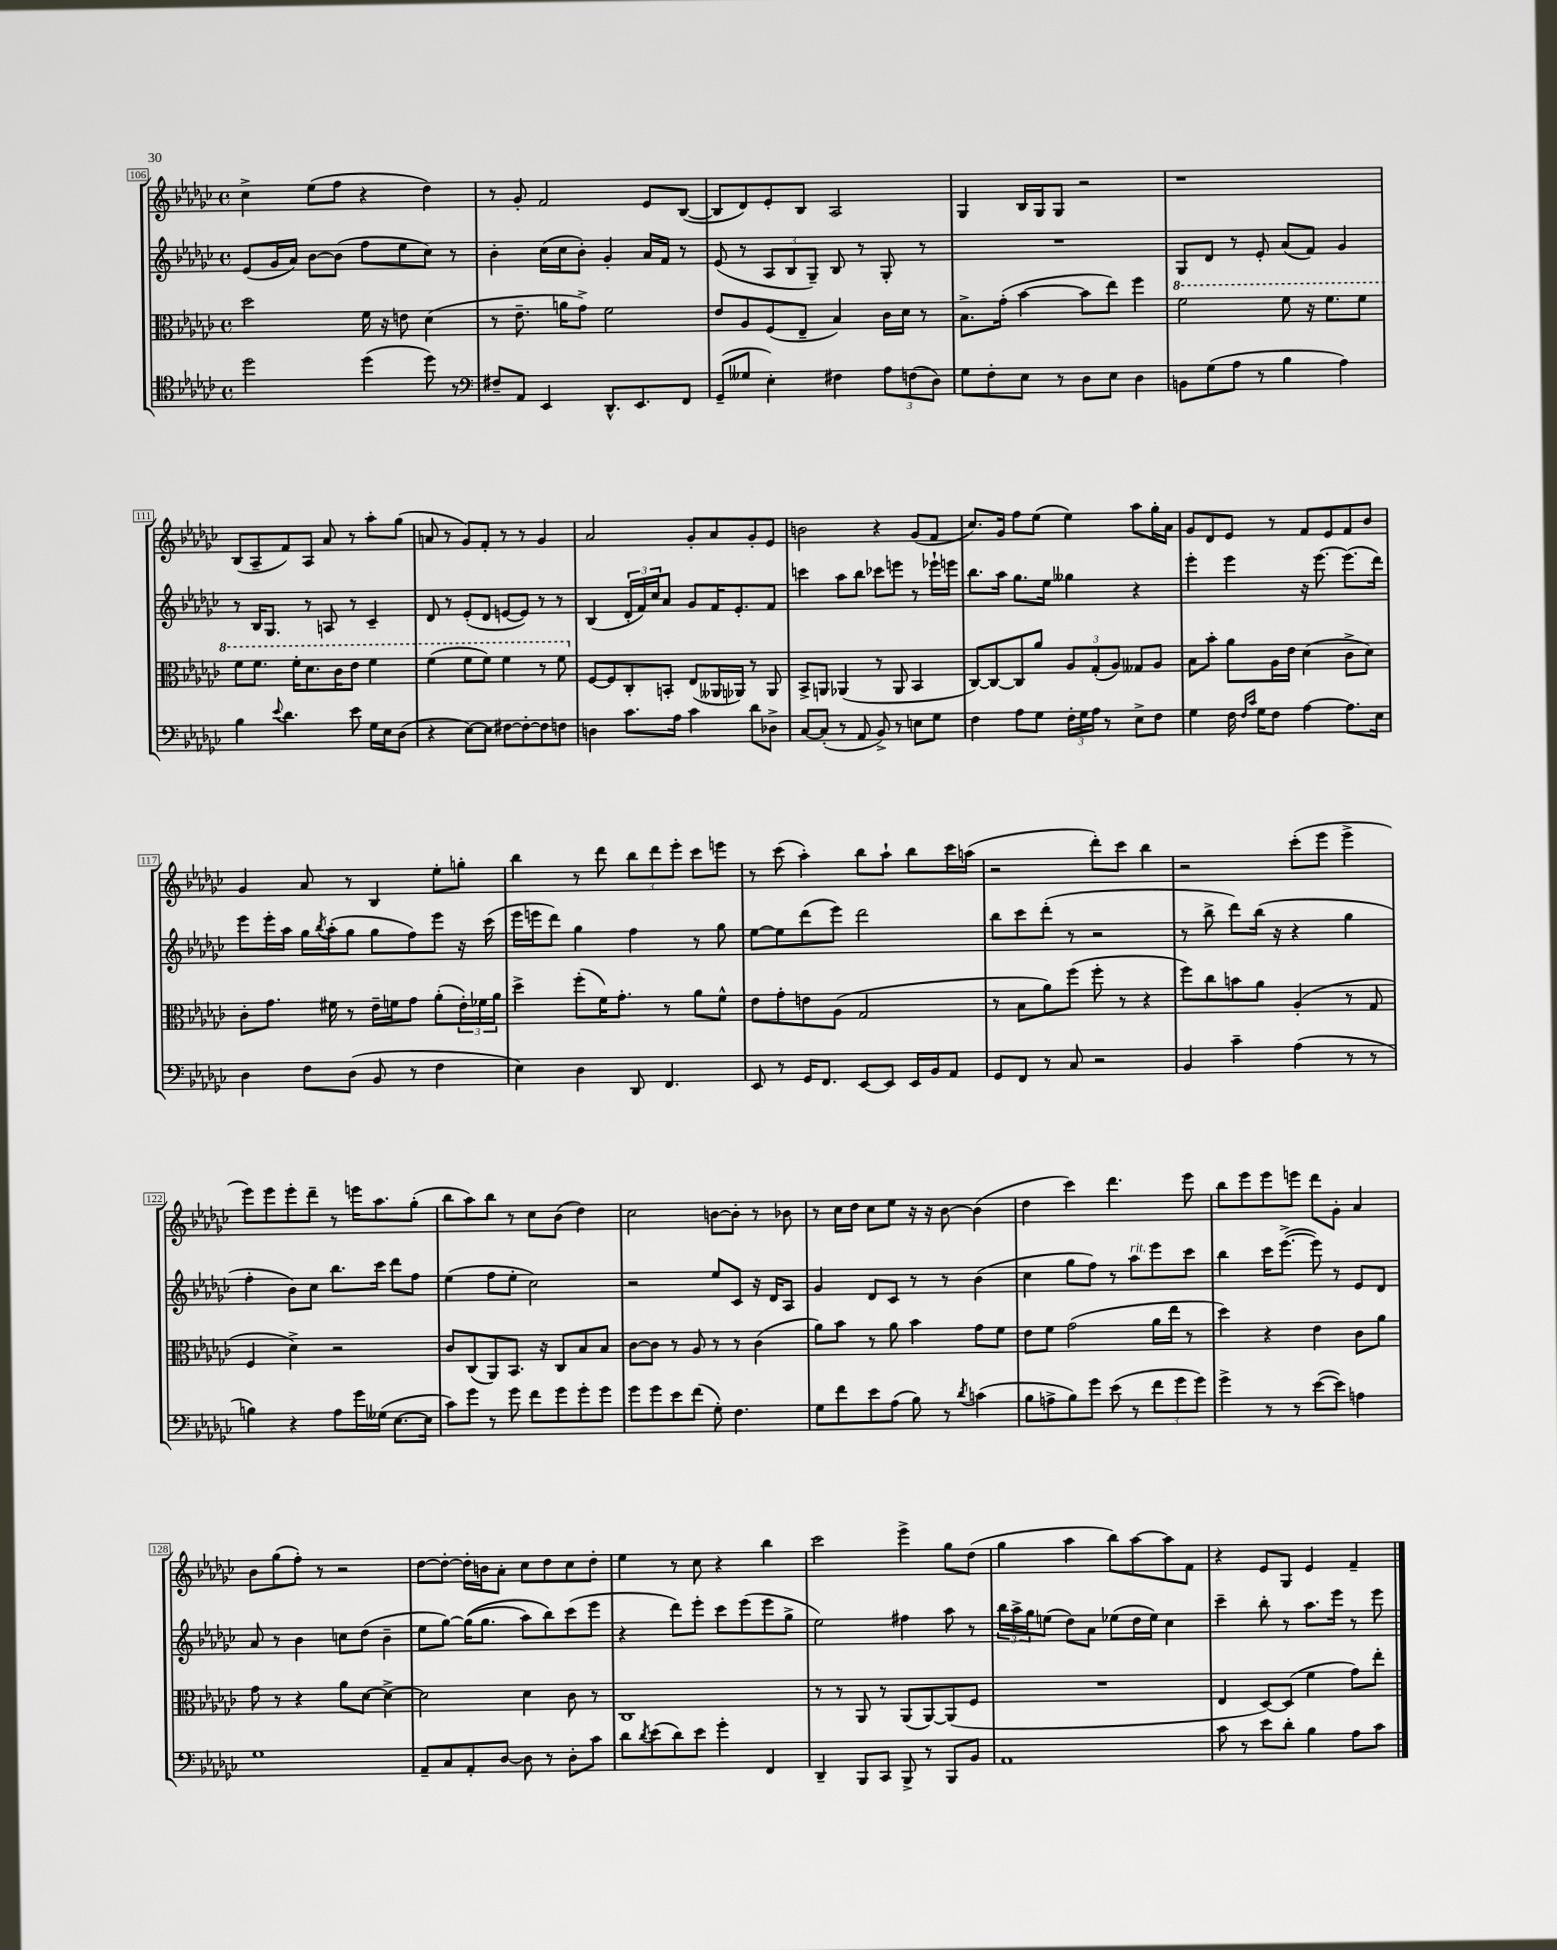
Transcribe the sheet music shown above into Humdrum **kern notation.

**kern	**kern	**kern	**kern
*staff4	*staff3	*staff2	*staff1
*clefC4	*clefC3	*clefG2	*clefG2
*k[b-e-a-d-g-c-]	*k[b-e-a-d-g-c-]	*k[b-e-a-d-g-c-]	*k[b-e-a-d-g-c-]
*M4/4	*M4/4	*M4/4	*M4/4
*met(c)	*met(c)	*met(c)	*met(c)
2dd-\	2dd-\	(8e-/L	4cc-^\
.	.	16g-/L	.
.	.	16a-/JJ)	.
.	.	[8b-\L	(8ee-\L
.	.	(8b-\]J	8ff\J
(4dd-\	16f\	8ff\L	4r
.	16r	.	.
.	8e\	8ee-\	.
8dd-\)	(4d-\	8cc-\J)	4dd-\)
8r	.	8r	.
=	=	=	=
*clefF4	*	*	*
8F#~/L	8r	4b-'\	8r
8AA-/J	8.e-~\	.	8g-'/
4EE-/	.	(16cc-\LL	2f/
.	16a\LK	16cc-\J	.
.	8g-^\J)	8b-'\J)	.
8.DD-^^/L	2f\	4g-'/	.
8.EE-/	.	.	.
.	.	16a-/LL	8e-/L
.	.	16f/JJ	.
8FF/J	.	8r	([8B-/J
=	=	=	=
(8GG-~/L	8e-/L	(8e-/	8B-/]L
8G--/J	8A-/	8r	8d-/)
4E-'\)	(8F/	12A-/L	8e-'/
.	.	12B-/	.
.	8E-~/J	.	8B-/J
.	.	12G-~/J)	.
4F#\	4B-/)	8B-/	2A-/
.	.	8r	.
12A-\L	16c-\LL	8G-'/	.
.	16d-\JJ	.	.
(12F\	.	.	.
.	8r	8r	.
12D-\J)	.	.	.
=	=	=	=
8G-\L	8.B-^\L	1r	4G-/
8F'\	.	.	.
.	(16g-'\Jk	.	.
8E-\J	[4b-\	.	16B-/LL
.	.	.	16G-/J
8r	.	.	8G-/J
8D-\L	8b-\]L	.	2r
8E-\J	8ee-\J)	.	.
4D-\	4ff\	.	.
=	=	=	=
8BB\L	2ff\	8G-/L	1r
(8G-\	.	8d-/J	.
8A-\J	.	8r	.
8r	.	8e-'/	.
4B-\	8ff\	(8a-/L	.
.	16r	8f/J)	.
.	8.ff\L	.	.
4A-\)	.	4g-/	.
.	8ff\J	.	.
=	=	=	=
4B-\	8ff\L	8r	(8B-/L
.	8.ff\J	16B-/LK	8A-~/
.	.	8.G-/J	.
8qqe-/	.	.	.
4.d-\	.	.	8f/)
.	16ff'\LK	.	.
.	8.dd-\	8r	8A-/J
.	.	8A/	8a-/
.	16cc-\K	.	.
8e-\	8ee-\J	8r	8r
16G-\LL	4ff\	4c-~/	8aa-'\L
16E-\J	.	.	.
(8D-\J	.	.	(8gg-\J
=	=	=	=
4r	(4ff\	8d-/	8a/
.	.	8r	8r
[8E-\L)	8ff\L	(8e-'/L	8g-/L)
8E-\]J	8ff\J)	8d-/J	8f'/J
[8F#\L	4ff\	[8e/L	8r
8F#'\_	.	8e/]J)	8r
8F#\]	8r	8r	4g-/
8F\J	8ff\	8r	.
=	=	=	=
4D\	[8F/L	(4B-/	2a-/
.	8F/]	.	.
8.c-\L	8C-'/	24d-'/LL	.
.	.	24f/)	.
.	.	24cc-/J	.
.	8BB'/J	8a-/J	.
16A-\Jk	.	.	.
4c-\	(8E-/L	8g-/L	8g-'/L
.	16AA--/L	16f/K	8a-/
.	16AA-/JJ)	8.e-'/	.
8d-\L	8r	.	8g-'/
8D-^\J	8AA-/	8f/J	8e-/J
=	=	=	=
[8C-/L	8BB-^/L	4ccc\	2b\
(8C-'/]J	8AA/J	.	.
8r	(4AA-/	8aa-\L	.
8AA-/	.	8bb-\J	.
8BB-^/)	8r	8ccc-\L	4r
8r	8AA-/	8eee\J	.
8E\L	4BB-/	8r	(8g-/L
8G-\J	.	16eee-`\LL	8f/J
.	.	16eee\JJ	.
=	=	=	=
4F\	[8C-/L)	8.bb-\L	8.cc-/L)
.	8C-/_	.	.
.	.	16aa-\Jk	16g-/Jk
8A-\L	8C-/]	8.gg-\L	8ff\L
8G-\J	8a-/J	.	(8ee-\J
.	.	16ee-\Jk	.
24F'\LL	12A-/L	4gg--\	4ee-\)
24G-\	.	.	.
24A-\JJ	(12G-'/	.	.
8r	.	.	.
.	12A-/J)	.	.
8E-^\L	8G--/L	4r	8aa-\L
8F\J	8A-/J	.	16gg-'\L
.	.	.	16a-\JJ
=	=	=	=
4G-\	8B-\L	4eee-'\	8g-/L
.	8b-'\J	.	8d-/
16F\	8a-\L	4eee-\	8e-/J
16qqF/LL	.	.	.
16qqc-/JJ	.	.	.
16G-\LK	.	.	.
8F\J	16A-\L	.	8r
.	16e-\JJ	.	.
[4A-\	(4d-\	16r	8f/L
.	.	[8.eee-\	.
.	.	.	8e-/
8.A-\]L	8c-^\L	(8.eee-\]L	8f/
.	8d-\J)	.	8b-/J
16E-\Jk	.	16ddd-\Jk)	.
=	=	=	=
4D-\	8c-'\L	8eee-\L	4g-/
.	8.g-\J	16eee-'\L	.
.	.	16aa-\JJ	.
8F\L	.	16gg-\LL	8a-/
.	.	8qbb-/	.
.	16f#\	(16aa-'\J	.
(8D-\J	8r	8gg-\J	8r
8BB-/	16e-~\LL	8gg-\L	4B-/
.	16f\J	.	.
8r	8g-\J	8ff\)	.
4F\	(8a-'\L	8eee-\J	8ee-'\L
.	24e-'\L)	16r	8gg'\J
.	24f-\	.	.
.	.	(16ccc-\	.
.	24a-\JJ	.	.
=	=	=	=
4E-\)	4dd-^\	16eee-\LL	4bb-\
.	.	16eee\J	.
.	.	8ddd-\J)	.
4D-\	(8ff'\L	4gg-\	8r
.	16f\K)	.	8ddd-\
.	8.g-'\J	.	.
8DD-/	.	4ff\	12bb-\L
.	.	.	12ddd-\
4.FF/	8r	.	.
.	.	.	12eee-'\J
.	8a-\L	8r	8ccc-\L
.	8f^^\J	8gg-\	8eee\J
=	=	=	=
8EE-/	8e-\L	[8ee-\L	8r
8r	8g-'\	8ee-\]	(8ccc-\
16GG-/LK	8e\	(8ddd-\	4aa-'\)
8.FF/J	.	.	.
.	(8A-\J	8eee-\J)	.
[8EE-/L	2G-/	2ddd-\	8bb-\L
8EE-/]J	.	.	8aa-`\J
16EE-/LL	.	.	8bb-\L
16BB-/J	.	.	.
8AA-/J	.	.	16ccc-\L
.	.	.	(16aa\JJ
=	=	=	=
8GG-/L	8r	8bb-\L	2r
8FF/J	8B-\L	8ccc-\	.
8r	8a-\)	(8ddd-'\J	.
8C-/	(8ff\J	8r	.
2r	8ff'\	2r	8ddd-'\L)
.	8r	.	8ccc-\J
.	4r	.	4bb-\
=	=	=	=
4BB-/	8ff\L)	8r	2r
.	8cc-\	8bb-^\	.
4c-~\	8b\	8ddd-\L)	.
.	8a-\J	(16bb-\Jk	.
.	.	16r	.
(4A-\	(4A-'/	4r	(8ccc-'\L
.	.	.	8eee-\J
8r	8r	4gg-\	4eee-^\
8r	8G-/	.	.
=	=	=	=
4B\)	4F/	4ff'\	8eee-\L)
.	.	.	8eee-\
4r	4d-^\)	8b-\L)	8eee-'\
.	.	8cc-\J	8ddd-~\J
8A-\L	2r	8.bb-\L	8r
16g-\L	.	.	16eee\LK
(16G--\JJ	.	16ccc-\Jk	8.aa-\
[8.E-\L	.	8ddd-\L	.
.	.	8ff\J	(8gg-'\J
16E-\]Jk	.	.	.
=	=	=	=
8c-\L)	8c-/L	(4ee-\	8bb-\L
8g-\J	(8C-/	.	8aa-\)
8r	8AA-/)	8ff\L	8bb-\J
8g-\	8.BB-/J	8ee-'\J	8r
8f\L	.	2cc-\)	8cc-\L
.	16r	.	.
8g-\	8C-/L	.	(8b-\J
8g-'\	8B-/	.	4dd-\)
8g-\J	8B-/J	.	.
=	=	=	=
8g-\L	[8c-\L	2r	2cc-\
8g-\	8c-\]J	.	.
8e-\	8r	.	.
(8f\J	8A-/	.	.
8G-'\)	8r	8ee-/L	[8b\L
4.F\	8r	8c-/J	8b'\]J
.	(4c-\	16r	8r
.	.	16d-/LK	.
.	.	8A-/J	8b-\
=	=	=	=
8G-\L	8a-\L)	4g-/	8r
8f\	8b-\J	.	16cc-\LL
.	.	.	16dd-\JJ
8e-\	8r	8d-/L	8cc-\L
(8A-\J	8a-\	8c-/J	8ee-\J
8B-\)	4b-\	8r	16r
.	.	.	16r
8r	.	8r	[8b-\
8qd-/	.	.	.
(4c\	8g-\L	(4b-\	(4b-\]
.	8f\J	.	.
=	=	=	=
8B-\L	8e-\L	4cc-\	4dd-\
8A^\	8f\J	.	.
8B-\)	(2g-\	8gg-\L	4ccc-\)
8g-\J	.	8ff\J)	.
(8e-\	.	8r	4.ddd-\
8r	.	8aa-\L	.
12f\L	16a-\LL	8eee-\	.
.	16ee-\JJ	.	.
12g-\	.	.	.
.	8r	8ccc-\J	8eee-\
12g-\J)	.	.	.
=	=	=	=
4g-^\	4dd-\)	4bb-\	8bb-\L
.	.	.	8eee-\
8r	4r	16ccc-\LK	8eee-\
.	.	([8.eee-^\J	.
8r	.	.	8eee\J
([8e-\L	4e-\	8eee-\])	8ddd-\L
8e-\]J)	.	8r	8g-'\J
4A\	8c-\L	8e-/L	4a-/
.	8a-\J	8d-/J	.
=	=	=	=
1G-	8g-\	8a-/	8b-\L
.	8r	8r	(8gg-\
.	4r	4b-\	8ff'\J)
.	.	.	8r
.	8a-\L	8cc\L	2r
.	[8d-\J	(8dd-\J	.
.	4d-^\_	4b-~\	.
=	=	=	=
8AA-~/L	2d-\]	8ee-\L	[8dd-\L
8C-/	.	[8gg-\J)	8dd-'\_J
8AA-'/	.	&((16gg-\]LK	16dd-'\]LL
.	.	8.gg-\J	16b\J
[8D-/J	.	.	8a-'\J
8D-\]	4d-\	8aa-\L)	8cc-\L
8r	.	8bb-\&)	8dd-\
8D-'\L	8c-\	(8ccc-\	8cc-\
8c-\J	8r	8eee-\J	8dd-'\J
=	=	=	=
8d-\L	1C-	4r	4ee-\
8qd-/	.	.	.
(8e-\	.	.	.
8d-\)	.	8ddd-\L)	8r
8e-\J	.	8eee-'\J	8cc-\
4g-'\	.	8ccc-\L	4r
.	.	(8eee-\	.
4FF/	.	8eee-\	4bb-\
.	.	8gg-^\J	.
=	=	=	=
4DD-~/	8r	2ee-\)	2ccc-\
.	8r	.	.
8BBB-/L	8AA-/	.	.
8CC-/J	8r	.	.
8BBB-^/	(8AA-/L	4ff#\	4eee-^\
8r	[8AA-/)	.	.
8BBB-/L	(8AA-/]	8aa-\	8gg-\L
8BB-/J	8F/J	8r	(8dd-\J
=	=	=	=
1AA-	1r	24bb-\LL	4gg-\
.	.	24aa-^\	.
.	.	24gg-\J	.
.	.	(8ee\J	.
.	.	8dd-\L)	4aa-\
.	.	8a-\J	.
.	.	(8ee-\L	8bb-\L)
.	.	16dd-\L	[8aa-\
.	.	16ee-\JJ)	.
.	.	4cc-\	8aa-\]
.	.	.	8f\J
=	=	=	=
8c-\	4E-/	4ccc-~\	4r
8r	.	.	.
8e-\L	[8D-/L)	8bb-'\	8e-/L
8d-'\J	(8D-/]J	8r	8G-/J
4B-\	4f\	8.aa-\L	4e-/
.	.	16eee-\Jk	.
8A-\L	8g-\L)	8r	4f~/
8c-\J	8ee-'\J	8eee-\	.
==	==	==	==
*-	*-	*-	*-
